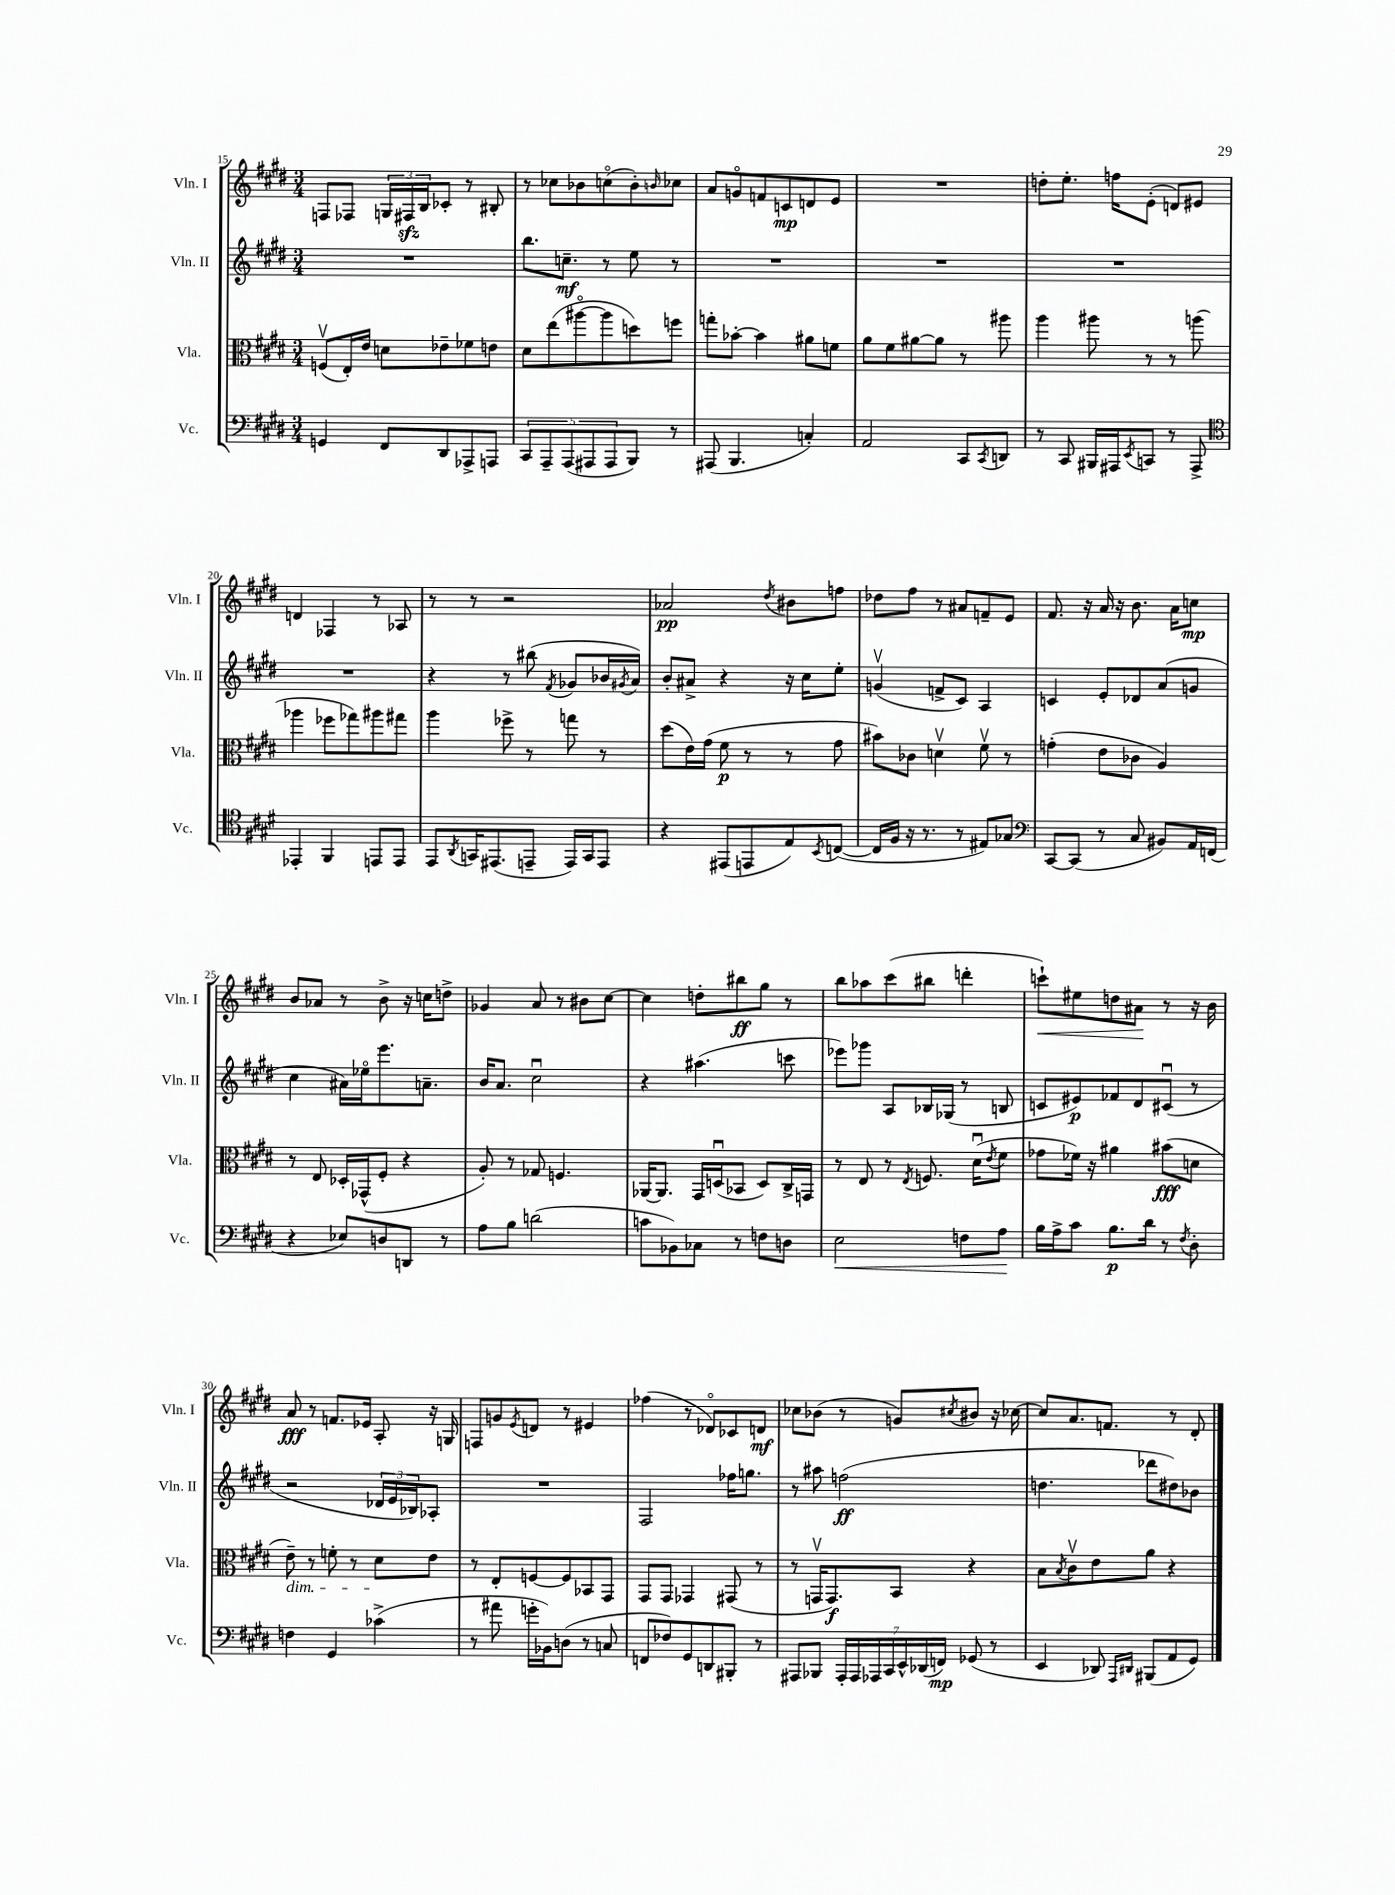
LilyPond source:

<<
\new StaffGroup <<
\new Staff = "s0" \with { instrumentName = "Vln. I" shortInstrumentName = "Vln. I" } {
    \clef treble \key e \major \numericTimeSignature \time 3/4
    f8 fes8 \tuplet 3/2 { g16 fis16\sfz b16 } ces'8-. r8 bis8-. |
    r8 ces''8 bes'8 c''8\flageolet( bes'8-.) \grace { b'16 } ces''8 |
    a'8 g'8\flageolet f'8 c'8\mp d'8 e'8 |
    R2. |
    d''8-. e''8.-. f''16 e'8-.( d'8) eis'8 |
    d'4 fes4 r8 aes8 |
    r8 r8 r2 |
    aes'2\pp \acciaccatura { dis''8 } bis'8 f''8 |
    des''8 fis''8 r8 ais'8 f'8-- e'8 |
    fis'8. r16 a'16 r16 b'8. a'16 c''8\mp |
    b'8 aes'8 r8 b'8-> r16 c''16 d''8-> |
    ges'4 a'8 r8 bis'8 cis''8~ |
    cis''4 d''8-. bis''8\ff gis''8 r8 |
    b''8 aes''8 cis'''8( bis''8 d'''4-. |
    c'''8-!\<) eis''8 d''8 ais'8\! r8 r16 b'16 |
    a'8\fff r8 f'8. ees'16 a8-. r16 g16 |
    f8 g'8 \acciaccatura { e'8 } d'8 r8 eis'4 |
    fes''4( r8 des'8\flageolet) ces'8 d'8\mf |
    ces''8 bes'8( r8 g'8) \acciaccatura { cis''8 } bis'8 r16 ces''16~ |
    ces''8 a'8. f'8. r8 dis'8-. \bar "|." |
}
\new Staff = "s1" \with { instrumentName = "Vln. II" shortInstrumentName = "Vln. II" } {
    \clef treble \key e \major \numericTimeSignature \time 3/4
    R2. |
    b''8. c''8.--\mf r8 e''8 r8 |
    R2. |
    R2. |
    R2. |
    R2. |
    r4 r8 bis''8( \acciaccatura { fis'8 } ges'8 bes'16 \acciaccatura { gis'8 } a'16) |
    b'8-. ais'8-> r4 r16 cis''16 e''8-. |
    g'4\upbow( f'8-> cis'8) a4 |
    c'4 e'8-. des'8 a'8( g'8 |
    cis''4 ais'16) ees''16\flageolet e'''8. a'8.-- |
    b'16 a'8. cis''2\downbow |
    r4 ais''4.( c'''8 |
    ees'''8) ges'''8 a8 bes16 ges16( r8 b8 |
    c'8 eis'8\p) fes'8 dis'8 cis'8\downbow( r8 |
    r2 \tuplet 3/2 { des'16 e'16 bes16) } aes8-. |
    R2. |
    fis2 fes''16 g''8. |
    r8 ais''8 f''2\ff( |
    d''4. des'''8 dis''8) bes'8 \bar "|." |
}
\new Staff = "s2" \with { instrumentName = "Vla." shortInstrumentName = "Vla." } {
    \clef alto \key e \major \numericTimeSignature \time 3/4
    f8\upbow( e16-.) e'16 d'8 ees'8-- fes'8 e'8 |
    dis'8 e''8( ais''8~\flageolet ais''8 d''8) f''8 |
    g''8-. bes'8~-. bes'4 ais'8 f'8 |
    a'8 fis'8 ais'8~ ais'8 r8 ais''8 |
    a''4 ais''8 r8 r8 a''8( |
    aes''4 fes''8 ges''8) ais''8 gis''8 |
    a''4 fes''8-> r8 g''8 r8 |
    dis''8( e'16) gis'16( fis'8\p r8 r8 gis'8 |
    bis'8) ces'8 d'4\upbow fis'8\upbow r8 |
    g'4-.( e'8 ces'8 a4) |
    r8 e8 des16-. ges,16-^( fis8-. r4 |
    a8-.) r8 ges8 f4. |
    aes,16~ aes,8. gis,16 d16\downbow( bes,8 d8) cis16-> g,16 |
    r8 e8 r8 \acciaccatura { e8 } f8. dis'16\downbow( \acciaccatura { e'8 } fis'8 |
    ges'8 fes'16) r16 ais'4 bis'8\fff( d'8 |
    e'8--\dim) r8 f'8-. r8 dis'8\! e'8 |
    r8 e8-. f8~ f8 bes,8 gis,8 |
    gis,8 gis,8 ges,4 gis,8( r8 |
    r8 g,16\upbow g,8.\f) b,8 r4 |
    b8 \acciaccatura { b8 } cis'8\upbow e'8 a'8 r4 \bar "|." |
}
\new Staff = "s3" \with { instrumentName = "Vc." shortInstrumentName = "Vc." } {
    \clef bass \key e \major \numericTimeSignature \time 3/4
    g,4 fis,8 dis,8 aes,,8-> a,,8 |
    \tuplet 5/4 { cis,8 a,,8-- a,,8( ais,,8 ais,,8 } b,,8) r8 |
    ais,,8( b,,4. c4-.) |
    a,2 cis,8 \acciaccatura { cis,8 } d,8 |
    r8 cis,8 bis,,16 ais,,16 \acciaccatura { e,8 } c,8 r8 ais,,8-> |
    \clef tenor ees,4-. fis,4 e,8 e,8 |
    e,8 \acciaccatura { a,8 } g,16 eis,8.( e,8-- e,16) g,16 e,8 |
    r4 eis,8( e,8 e8) \acciaccatura { b,8 } c8~( |
    c16 fis16 r16 r8. r8 eis8) ges8 |
    \clef bass cis,8~ cis,8( r8 cis8 bis,8) a,16 f,16( |
    r4 ees8) d8 d,8 r8 |
    a8 b8 d'2( |
    c'8 bes,8) ces8 r8 f8 d8 |
    e2\< f8 a8\! |
    b16 a16-> cis'8 b8.\p dis'16 r8 \acciaccatura { fis8 } dis8-. |
    f4 gis,4 ces'4->( |
    r8 ais'8 g'16-. bes,16) d8( r8 c8 |
    f,8 fes8) gis,8 d,8 bis,,8-. r8 |
    ais,,8 bes,,8 \tuplet 7/4 { ais,,16-. ais,,16 aes,,16 cis,16 e,16-^ des,16( f,16\mp) } ges,8( r8 |
    e,4 des,8) \grace { a,,16 dis,16 } bis,,8( a,8 gis,8) \bar "|." |
}
>>
>>
\layout { \context { \Score currentBarNumber = #15 } }
